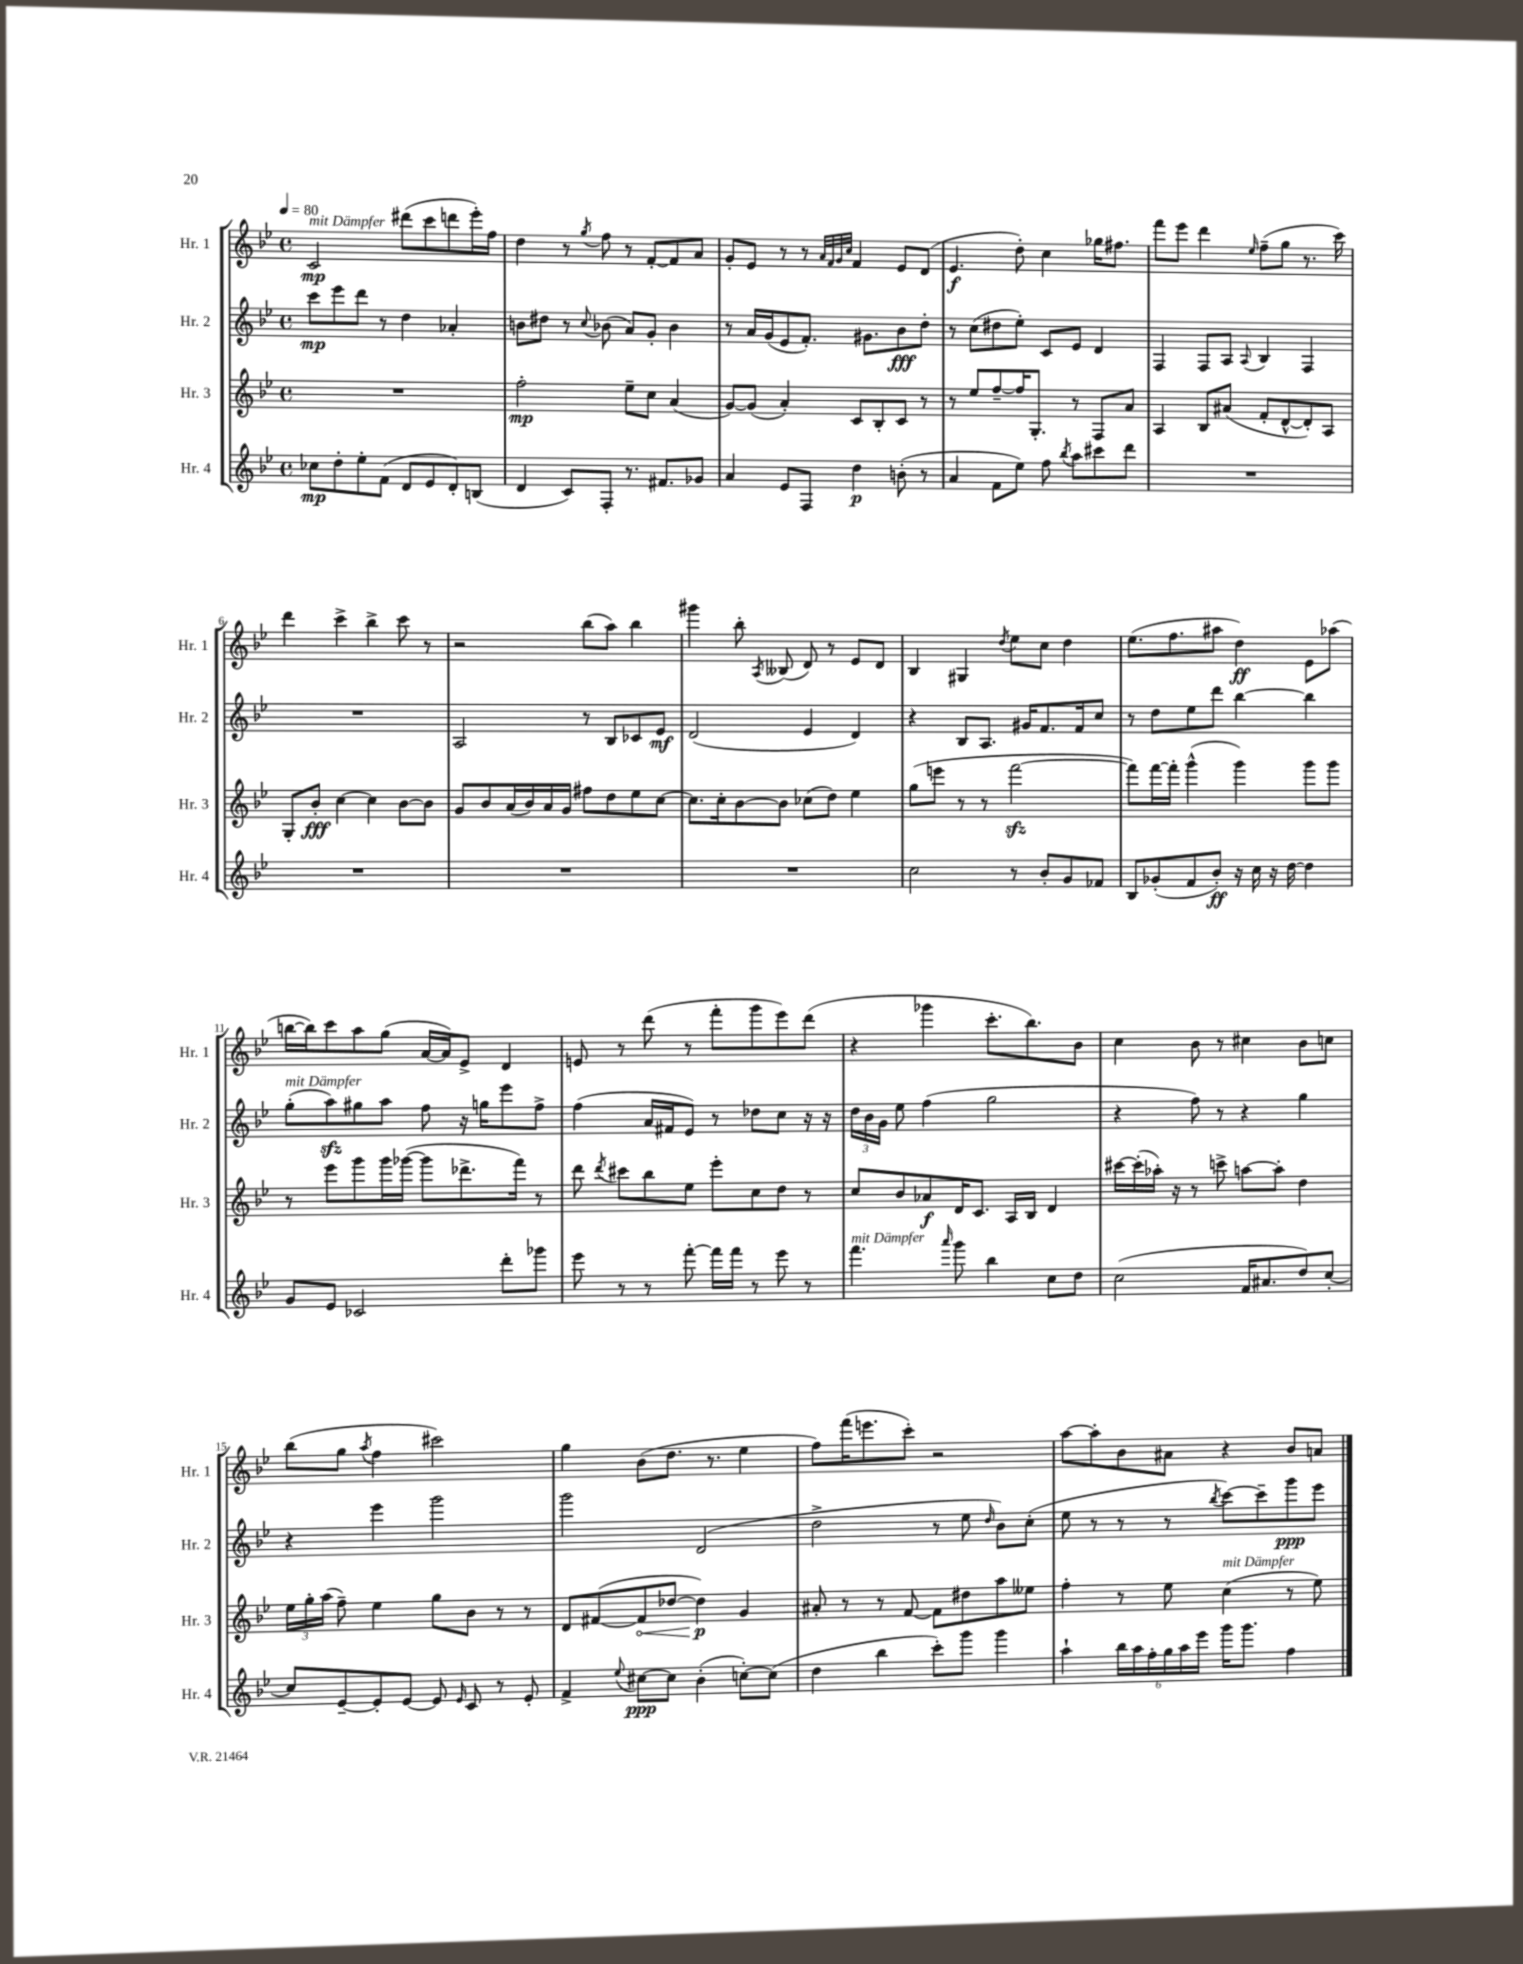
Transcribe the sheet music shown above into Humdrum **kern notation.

**kern	**kern	**kern	**kern
*staff4	*staff3	*staff2	*staff1
*clefG2	*clefG2	*clefG2	*clefG2
*k[b-e-]	*k[b-e-]	*k[b-e-]	*k[b-e-]
*M4/4	*M4/4	*M4/4	*M4/4
*met(c)	*met(c)	*met(c)	*met(c)
*MM80	*MM80	*MM80	*MM80
8cc-	1r	8ccc	2c
8dd'	.	8eee-	.
8ee-'	.	8ddd	.
(8f	.	8r	.
8d	.	4dd	(8ddd#
8e-	.	.	8ccc
8d')	.	4a-'	8ddd
(8B	.	.	16eee-')
.	.	.	16ff
=	=	=	=
4d	2ff'	8b	4dd
.	.	8dd#	.
8c)	.	8r	8r
.	.	8qqcc	8qgg
8F'	.	(8b-	8ff
8.r	8ee-~	8a)	8r
.	8cc	8g'	[8f'
8.f#	.	.	.
.	(4a	4b-	8f]
8g-	.	.	8a
=	=	=	=
4a	[8g)	8r	8g'
.	(8g]	16a	8e-
.	.	(16g	.
8e-	4a')	8e-	8r
8F	.	8.f')	8r
.	.	.	32qqa
.	.	.	32qqf
.	.	.	32qqg
.	.	.	32qqcc
4dd	8c	.	4f
.	.	8.g#	.
.	8B-'	.	.
(8b'	8c	8b-	8e-
8r	8r	8dd'	(8d
=	=	=	=
4a	8r	8r	4.e-
.	8ee-	(8cc	.
8f	[8ff~	8dd#	.
8ee-)	16ff]	8ee-')	8dd')
.	8.G'	.	.
8ff	.	8c	4cc
8qbb-	.	.	.
8aa	8r	8e-	.
8ccc#	8F	4d	16gg-
.	.	.	8.ff#
8ddd	8a	.	.
=	=	=	=
1r	4A	4F	8fff
.	.	.	8eee-
.	8B-	8F	4ddd
.	(8a#	8A	.
.	.	8qqA	16qqee-
.	8f'	4B-	(8ff~
.	[8d^^	.	8gg
.	8d'])	4F	8.r
.	8A	.	.
.	.	.	16ccc)
=	=	=	=
1r	8G'	1r	4ddd
.	8b-'	.	.
.	[4cc	.	4ccc^
.	4cc]	.	4bb-^
.	[8b-	.	8ccc
.	8b-]	.	8r
=	=	=	=
1r	8g	2A	2r
.	8b-	.	.
.	(16a	.	.
.	16b-)	.	.
.	16a	.	.
.	16g	.	.
.	8ff#	8r	(8bb-
.	8dd	8B-	8aa)
.	8ee-	8c-	4bb-
.	[8cc	8e-	.
=	=	=	=
1r	8.cc]	(2d	4ggg#
.	16cc'	.	.
.	[8b-	.	8bb-'
.	.	.	8qA
.	8b-]	.	(8B--
.	(8cc-	4e-	8d)
.	8dd)	.	8r
.	4ee-	4d)	8e-
.	.	.	8d
=	=	=	=
2cc	(8gg	4r	4B-
.	8eee	.	.
.	8r	8B-	4G#
.	8r	8.A	.
.	.	.	8qdd
8r	[2fff	.	8ee-
.	.	16g#	.
8b-'	.	8.f	8cc
8g	.	.	4dd
.	.	16f	.
8f-	.	8cc	.
=	=	=	=
8B-	8fff])	8r	(8.ee-
(8g-'	[16fff	8dd	.
.	16fff']	.	8.ff
8f	(4ggg^^	8ee-	.
8b-')	.	8ddd	8aa#
16r	4ggg)	[4bb-	4dd)
16cc	.	.	.
16r	.	.	.
[16dd	.	.	.
4dd]	8ggg	4bb-]	8e-
.	8ggg	.	(8aa-
=	=	=	=
8g	8r	(8gg'	[16bb
.	.	.	16bb])
8e-	8eee-	8aa)	8ccc
2c-	8ggg	8gg#	8aa
.	16ggg	8aa	(8gg
.	([16ggg-	.	.
.	8ggg-]	8ff	[16a
.	.	.	16a])
.	8.ddd-^	16r	8e-^
.	.	16gg	.
8ddd'	.	8eee-	4d
.	16fff)	.	.
8ggg-	8r	8ff^	.
=	=	=	=
8eee-	8ddd	(4ff	8e
.	8qddd	.	.
8r	8ccc#	.	8r
8r	8bb-	16a	(8ddd
.	.	16f#	.
[8fff'	8ee-	8e-)	8r
16fff]	8eee-'	8r	8fff'
16fff	.	.	.
8r	8cc	8dd-	8ggg
8eee-	8dd	8cc	8eee-)
8r	8r	16r	(8ddd
.	.	16r	.
=	=	=	=
4.fff	8cc	24dd	4r
.	.	24b-	.
.	.	24g	.
.	8b-	8ee-	.
.	8a-	(4ff	4ggg-
16qqaaa	.	.	.
8ggg	16d	.	.
.	8.c	.	.
4bb-	.	2gg	8.ccc'
.	16A	.	.
.	16B-	.	8.bb-)
8cc	4d	.	.
8dd	.	.	8b-
=	=	=	=
(2cc	[16ccc#	4r	4cc
.	(16ccc#']	.	.
.	16aa-')	.	.
.	16r	.	.
.	8r	8ff)	8b-
.	8ccc^	8r	8r
16f	[8aa	4r	4cc#
8.a#	.	.	.
.	8aa']	.	.
8dd)	4dd	4gg	8b-
[8cc'	.	.	8cc
=	=	=	=
8cc]	24ee-	4r	(8bb-
.	24gg'	.	.
.	(24aa	.	.
[8e-~	8ff~)	.	8gg
.	.	.	8qaa
8e-']	4ee-	4eee-	4ff
[8e-	.	.	.
8e-]	8gg	2ggg	2ccc#)
16qqe-	.	.	.
8c	8b-	.	.
8r	8r	.	.
8e-'	8r	.	.
=	=	=	=
4f^	8d	2ggg	4gg
.	([8f#	.	.
8qqee-	.	.	.
[8cc#	8f#]	.	(8b-
8cc#]	[8dd-	.	8.dd
(4b-'	4dd-])	(2d	.
.	.	.	8.r
[8cc')	4g	.	4ee-
(8cc]	.	.	.
=	=	=	=
4dd	8a#'	2dd^	8ff)
.	8r	.	(16fff
.	.	.	8.eee
4bb-	8r	.	.
.	[8f	.	8ccc')
8ccc')	8f]	8r	2r
8ggg	8dd#	8ee-	.
.	.	16qqdd	.
4ggg	8aa	8b-)	.
.	8ee--	(8cc'	.
=	=	=	=
4aa`	4ff'	8ee-	[8aa
.	.	8r	8aa']
24bb-	8r	8r	8b-
24aa	.	.	.
24ff'	.	.	.
24gg	8ee-	8r	8a#
24aa	.	.	.
24eee-	.	.	.
.	.	8qbb-	.
16ggg	(4cc	[8ccc)	4r
8.ggg	.	.	.
.	.	8ccc~]	.
4ff	8r	8ggg	8b-
.	8ee-)	8eee-	8a
==	==	==	==
*-	*-	*-	*-
